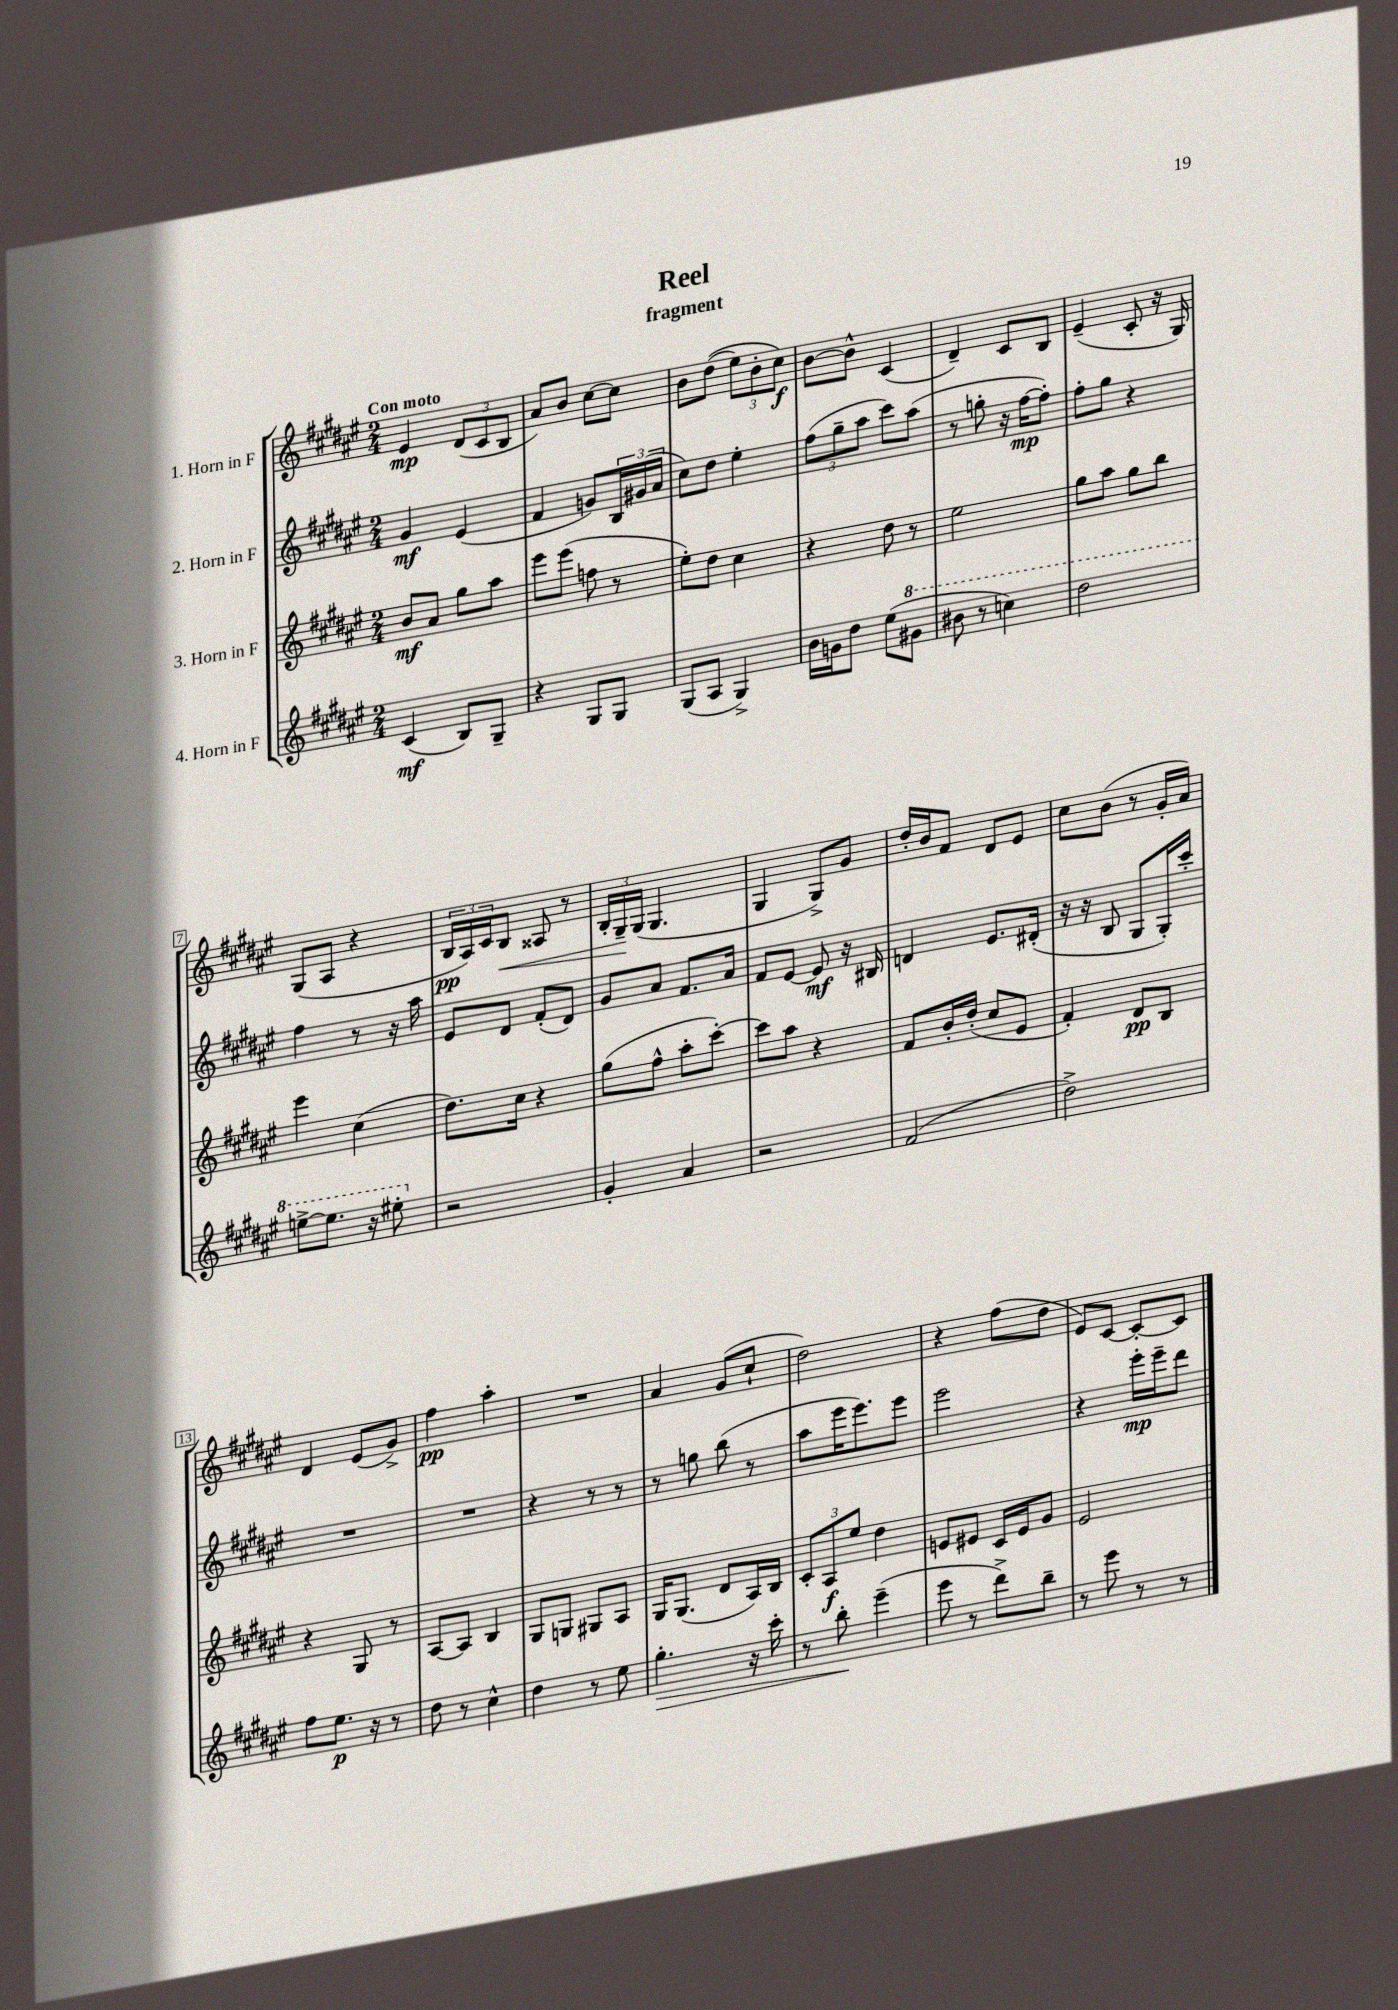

**kern	**kern	**kern	**kern
*staff4	*staff3	*staff2	*staff1
*clefG2	*clefG2	*clefG2	*clefG2
*k[f#c#g#d#a#e#]	*k[f#c#g#d#a#e#]	*k[f#c#g#d#a#e#]	*k[f#c#g#d#a#e#]
*M2/4	*M2/4	*M2/4	*M2/4
(4c#	8b	4g#	4e#
.	8a#	.	.
8B)	8gg#	(4e#	(12d#
.	.	.	12c#
8G#~	8aa#	.	.
.	.	.	12B
=	=	=	=
4r	8eee#	4f#	8a#)
.	(8eee#	.	8b
8G#	8ff	8g)	[8cc#
8G#	8r	24B	8cc#]
.	.	(24g#	.
.	.	24a#	.
=	=	=	=
(8G#	8ee#')	8cc#)	8b
8A#	8dd#	8dd#	&((8dd#
4G#^)	4cc#	4ee#'	12ee#)
.	.	.	12b'
.	.	.	12cc#&)
=	=	=	=
16b	4r	(12ff#	[8b
16g	.	.	.
.	.	12gg#~	.
8dd#	.	.	8b^^]
.	.	12aa#	.
(8ee#	8dd#	8ccc#)	(4c#
8gg#	8r	(8aa#	.
=	=	=	=
8bb#	2ee#	8r	4d#~)
8r	.	8gg'	.
4ccc)	.	16r	8c#
.	.	[16ff#	.
.	.	8ff#'])	8B
=	=	=	=
2ddd#	8gg#	8ff#'	(4e#~
.	8aa#	8gg#	.
.	8gg#	4r	8c#'
.	8bb	.	16r
.	.	.	16G#)
=	=	=	=
[8eee^	4eee#	4ff#	(8G#
8.eee]	.	.	8A#
.	(4cc#	8r	4r
16r	.	.	.
8eee#'	.	16r	.
.	.	16aa#	.
=	=	=	=
2r	8.dd#)	8e#	24B
.	.	.	24A#)
.	.	.	24c#
.	.	8d#	8B
.	16cc#	.	.
.	4r	(8f#'	8A##
.	.	8d#)	8r
=	=	=	=
4g#'	(8gg#	8g#	24B'
.	.	.	24G#~
.	.	.	(24G#
.	8ff#^^	8a#	4.G#
4a#	8aa#'	8.f#	.
.	[8ccc#')	.	.
.	.	16a#	.
=	=	=	=
2r	8ccc#]	8f#	4G#
.	8aa#	[8e#	.
.	4r	8e#]	8G#^)
.	.	16r	8g#
.	.	16B#	.
=	=	=	=
(2f#	8f#	4d	16dd#'
.	.	.	16b
.	16b'	.	8f#
.	(16dd#'	.	.
.	8cc#	8.e#	8d#
.	8e#	.	8e#
.	.	(16d#'	.
=	=	=	=
2dd#^)	4f#')	16r	8cc#
.	.	16r	.
.	.	8B	(8b
.	8d#	8G#	8r
.	8B	16G#')	16g#'
.	.	16ccc#'	16a#)
=	=	=	=
8ff#	4r	2r	4d#
8.ee#	.	.	.
.	8G#	.	(8e#
16r	.	.	.
8r	8r	.	8g#^)
=	=	=	=
8dd#	[8A#	2r	4ff#
8r	8A#]	.	.
4cc#^^	4B	.	4aa#'
=	=	=	=
4dd#	8G#	4r	2r
.	8G	.	.
8r	8G#	8r	.
8ee#	8A#	8r	.
=	=	=	=
4.gg#'	16G#	8r	4a#
.	(8.G#	.	.
.	.	8gg	.
.	8d#	(8bb	(8g#
16r	16A#)	8r	8cc#`
16ccc#'	16B	.	.
=	=	=	=
8r	12c#'	8aa#	2dd#)
.	12A#	.	.
8bb'	.	16eee#	.
.	12ee#	.	.
.	.	8.eee#)	.
(4eee#~	4dd#	.	.
.	.	8eee#	.
=	=	=	=
8eee#	8e	2eee#	4r
8r	8e#	.	.
8ddd#^)	16c#	.	(8ff#
.	16e#	.	.
8bb~	8g#	.	8dd#
=	=	=	=
8r	2e#	4r	8e#)
8eee#	.	.	[8c#
8r	.	16eee#'	8c#'_
.	.	16eee#~	.
8r	.	8ddd#	8c#]
==	==	==	==
*-	*-	*-	*-
